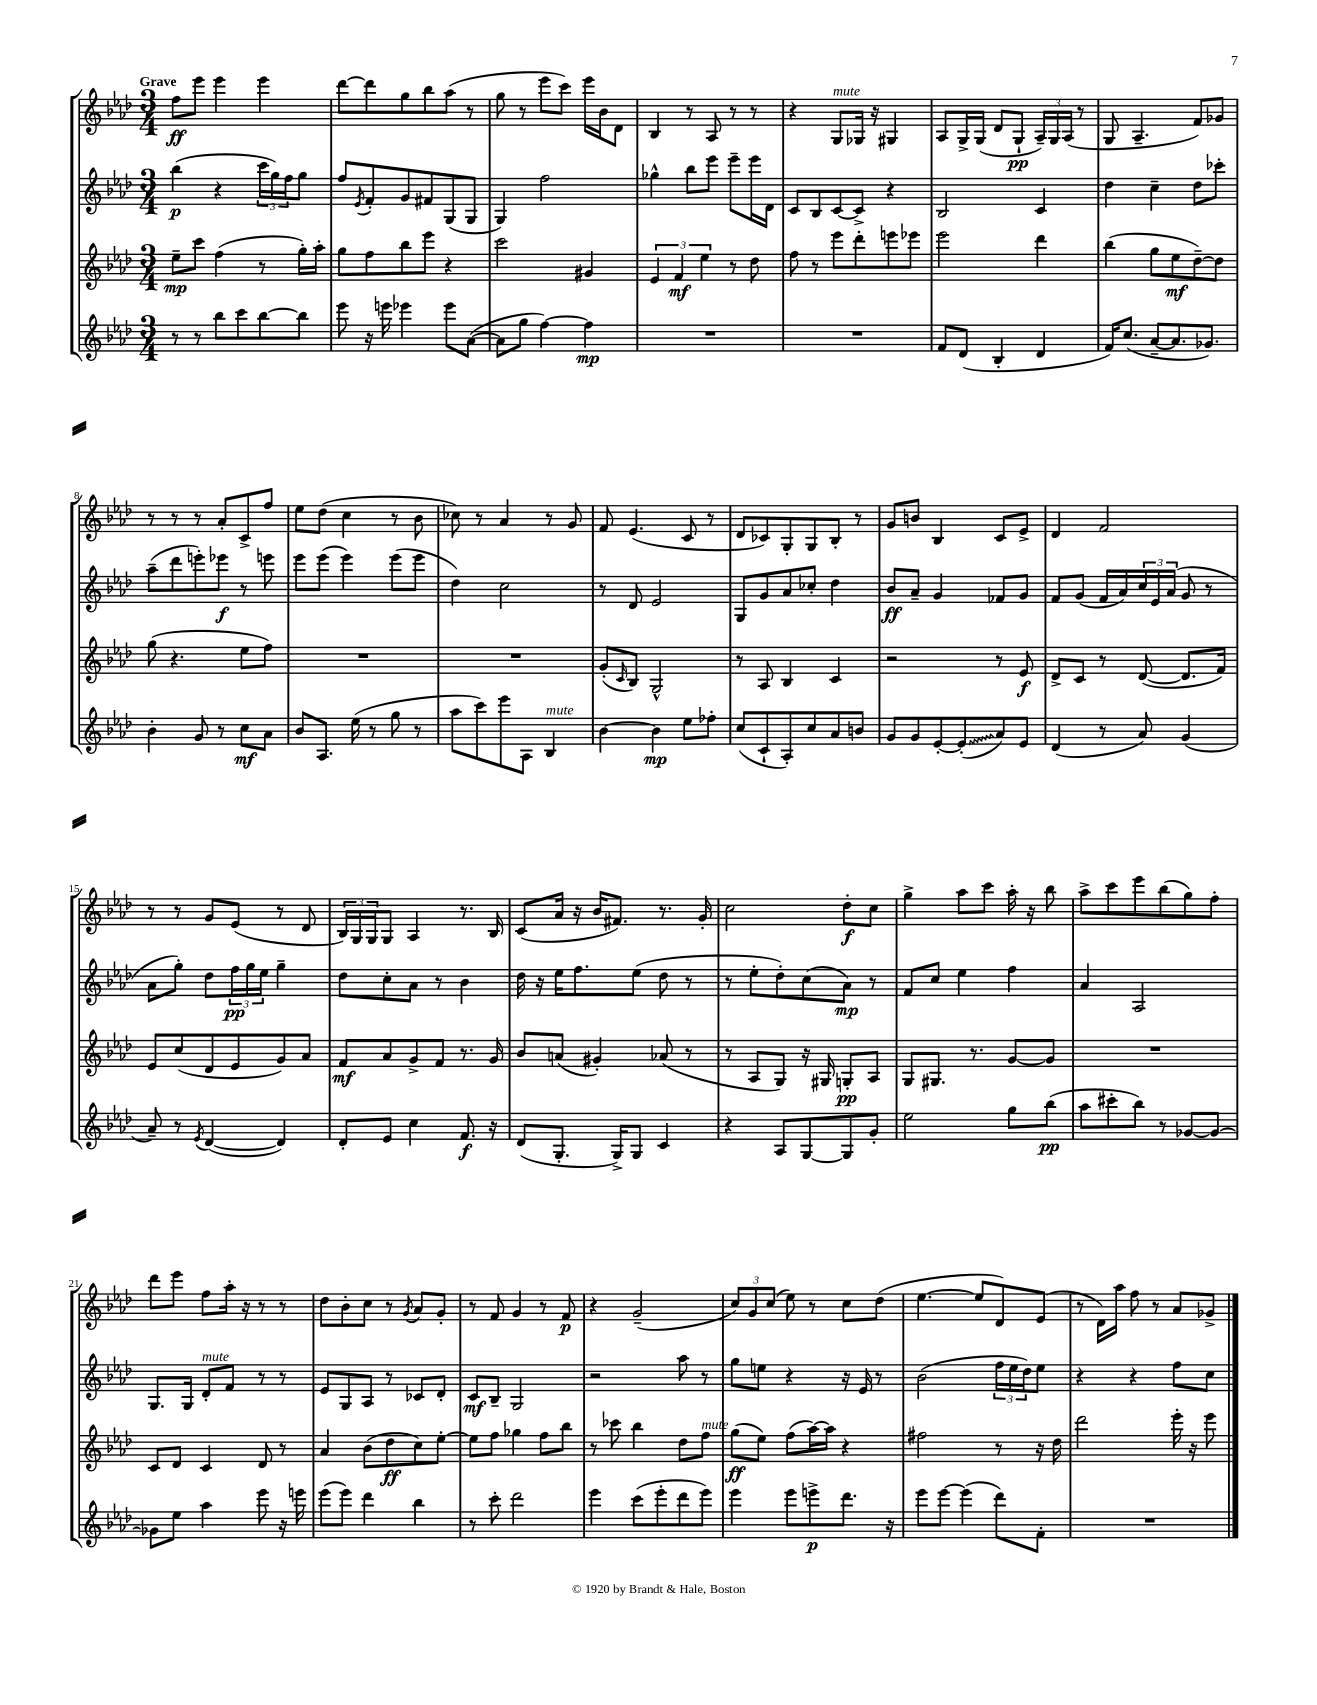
<<
\new StaffGroup <<
\new Staff = "s0" {
    \clef treble \key aes \major \numericTimeSignature \time 3/4 \tempo "Grave"
    f''8\ff ees'''8 ees'''4 ees'''4 |
    des'''8~ des'''8 g''8 bes''8 aes''8( r8 |
    g''8 r8 ees'''8 c'''8) ees'''16 bes'16 des'8 |
    bes4 r8 aes8 r8 r8 |
    r4 g8^\markup { \italic "mute" } ges16 r16 gis4 |
    aes8 g16-> g16( des'8 g8-!\pp \tuplet 3/2 { aes16--) g16 aes16( } r8 |
    g8 aes4.-- f'8) ges'8 |
    r8 r8 r8 aes'8-. c'8-> f''8 |
    ees''8 des''8( c''4 r8 bes'8 |
    ces''8) r8 aes'4 r8 g'8 |
    f'8 ees'4.( c'8 r8 |
    des'8 ces'8) g8-. g8 bes8-. r8 |
    g'8 b'8 bes4 c'8 ees'8-> |
    des'4 f'2 |
    r8 r8 g'8 ees'8( r8 des'8 |
    \tuplet 3/2 { bes16) g16 g16 } g8 aes4 r8. bes16 |
    c'8( aes'16 r16 bes'16 fis'8.) r8. g'16-. |
    c''2 des''8-.\f c''8 |
    g''4-> aes''8 c'''8 aes''16-. r16 bes''8 |
    aes''8-> c'''8 ees'''8 bes''8( g''8) f''8-. |
    des'''8 ees'''8 f''8 aes''16-. r16 r8 r8 |
    des''8 bes'8-. c''8 r8 \acciaccatura { g'8 } aes'8 g'8-. |
    r8 f'8 g'4 r8 f'8\p |
    r4 g'2--( |
    \tuplet 3/2 { c''8) g'8 c''8( } ees''8) r8 c''8 des''8( |
    ees''4.~ ees''8 des'8) ees'8( |
    r8 des'16) aes''16 f''8 r8 aes'8 ges'8-> \bar "|." |
}
\new Staff = "s1" {
    \clef treble \key aes \major \numericTimeSignature \time 3/4
    bes''4\p( r4 \tuplet 3/2 { c'''16 g''16) f''16 } g''8 |
    f''8 \acciaccatura { ees'8 } f'8-. g'8 fis'8 g8( g8 |
    g4) f''2 |
    ges''4-^ bes''8 ees'''8 ees'''8-- ees'''16 des'16 |
    c'8 bes8 c'8~ c'8-> r4 |
    bes2 c'4 |
    des''4 c''4-- des''8 ces'''8-. |
    aes''8--( des'''8 e'''8-.) ees'''8\f r8 e'''8 |
    ees'''8 ees'''8( ees'''4) ees'''8( ees'''8 |
    des''4) c''2 |
    r8 des'8 ees'2 |
    g8 g'8 aes'8 ces''8-. des''4 |
    bes'8\ff aes'8-- g'4 fes'8 g'8 |
    f'8 g'8( f'16 aes'16) \tuplet 3/2 { c''16 ees'16 aes'16( } g'8 r8 |
    aes'8 g''8-.) des''8 \tuplet 3/2 { f''16\pp g''16 ees''16 } g''4-- |
    des''8 c''8-. aes'8 r8 bes'4 |
    des''16 r16 ees''16 f''8. ees''8( des''8 r8 |
    r8 ees''8-. des''8-.) c''8( aes'8\mp) r8 |
    f'8 c''8 ees''4 f''4 |
    aes'4 aes2 |
    g8. g16 des'8-.^\markup { \italic "mute" } f'8 r8 r8 |
    ees'8 g8 aes8 r8 ces'8 des'8-. |
    c'8\mf bes8-- g2 |
    r2 aes''8 r8 |
    g''8 e''8 r4 r16 ees'16 r8 |
    bes'2( \tuplet 3/2 { f''16 ees''16 des''16) } ees''8 |
    r4 r4 f''8 c''8 \bar "|." |
}
\new Staff = "s2" {
    \clef treble \key aes \major \numericTimeSignature \time 3/4
    ees''8--\mp c'''8 f''4( r8 g''16-.) aes''16-. |
    g''8 f''8 bes''8 ees'''8 r4 |
    c'''2 gis'4 |
    \tuplet 3/2 { ees'4 f'4\mf ees''4 } r8 des''8 |
    f''8 r8 ees'''8 des'''8-. e'''8 ees'''8 |
    ees'''2 des'''4 |
    bes''4( g''8 ees''8\mf des''8~--) des''8 |
    g''8( r4. ees''8 f''8) |
    R2. |
    R2. |
    g'8-.( \grace { c'16 } bes8) g2-^ |
    r8 aes8 bes4 c'4 |
    r2 r8 ees'8\f |
    des'8-> c'8 r8 des'8~( des'8. f'16) |
    ees'8 c''8( des'8 ees'8 g'8) aes'8 |
    f'8\mf aes'8 g'8-> f'8 r8. g'16 |
    bes'8 a'8( gis'4-.) aes'8( r8 |
    r8 aes8 g8) r16 gis16 g8-.\pp aes8 |
    g8 gis8. r8. g'8~ g'8 |
    R2. |
    c'8 des'8 c'4 des'8 r8 |
    aes'4 bes'8( des''8\ff c''8) ees''8~-. |
    ees''8 f''8 ges''4 f''8 bes''8 |
    r8 ces'''8 bes''4 des''8 f''8^\markup { \italic "mute" } |
    g''8\ff( ees''8) f''8( aes''16~) aes''16 r4 |
    fis''2 r8 r16 des''16 |
    des'''2 ees'''16-. r16 ees'''8 \bar "|." |
}
\new Staff = "s3" {
    \clef treble \key aes \major \numericTimeSignature \time 3/4
    r8 r8 bes''8 c'''8 bes''8~ bes''8 |
    ees'''8 r16 e'''16 ees'''4 ees'''8 aes'8~( |
    aes'8 g''8 f''4~) f''4\mp |
    R2. |
    R2. |
    f'8 des'8( bes4-. des'4 |
    f'16) c''8.( aes'8~-- aes'8. ges'8.) |
    bes'4-. g'8 r8 c''8\mf aes'8 |
    bes'8 aes8. ees''16( r8 g''8 r8 |
    aes''8 c'''8) ees'''8 aes8 bes4^\markup { \italic "mute" } |
    bes'4~ bes'4\mp ees''8 fes''8-. |
    c''8( c'8-! aes8-.) c''8 aes'8 b'8 |
    g'8 g'8 ees'8~-. \once \override Glissando.style = #'zigzag ees'8-.\glissando( aes'8) ees'8 |
    des'4( r8 aes'8) g'4( |
    aes'8--) r8 \acciaccatura { ees'8 } des'4~( des'4) |
    des'8-. ees'8 c''4 f'8.\f r16 |
    des'8( g8.-. g16->) g8 c'4 |
    r4 aes8 g8~ g8 g'8-. |
    ees''2 g''8 bes''8\pp( |
    aes''8 cis'''8-. bes''8) r8 ges'8~ ges'8~ |
    ges'8 ees''8 aes''4 ees'''8 r16 e'''16 |
    ees'''8( ees'''8) des'''4 bes''4 |
    r8 c'''8-. des'''2 |
    ees'''4 c'''8( ees'''8-. des'''8 ees'''8) |
    ees'''4 ees'''8 e'''8->\p des'''8. r16 |
    ees'''8 ees'''8~ ees'''4( des'''8) f'8-. |
    R2. \bar "|." |
}
>>
>>
